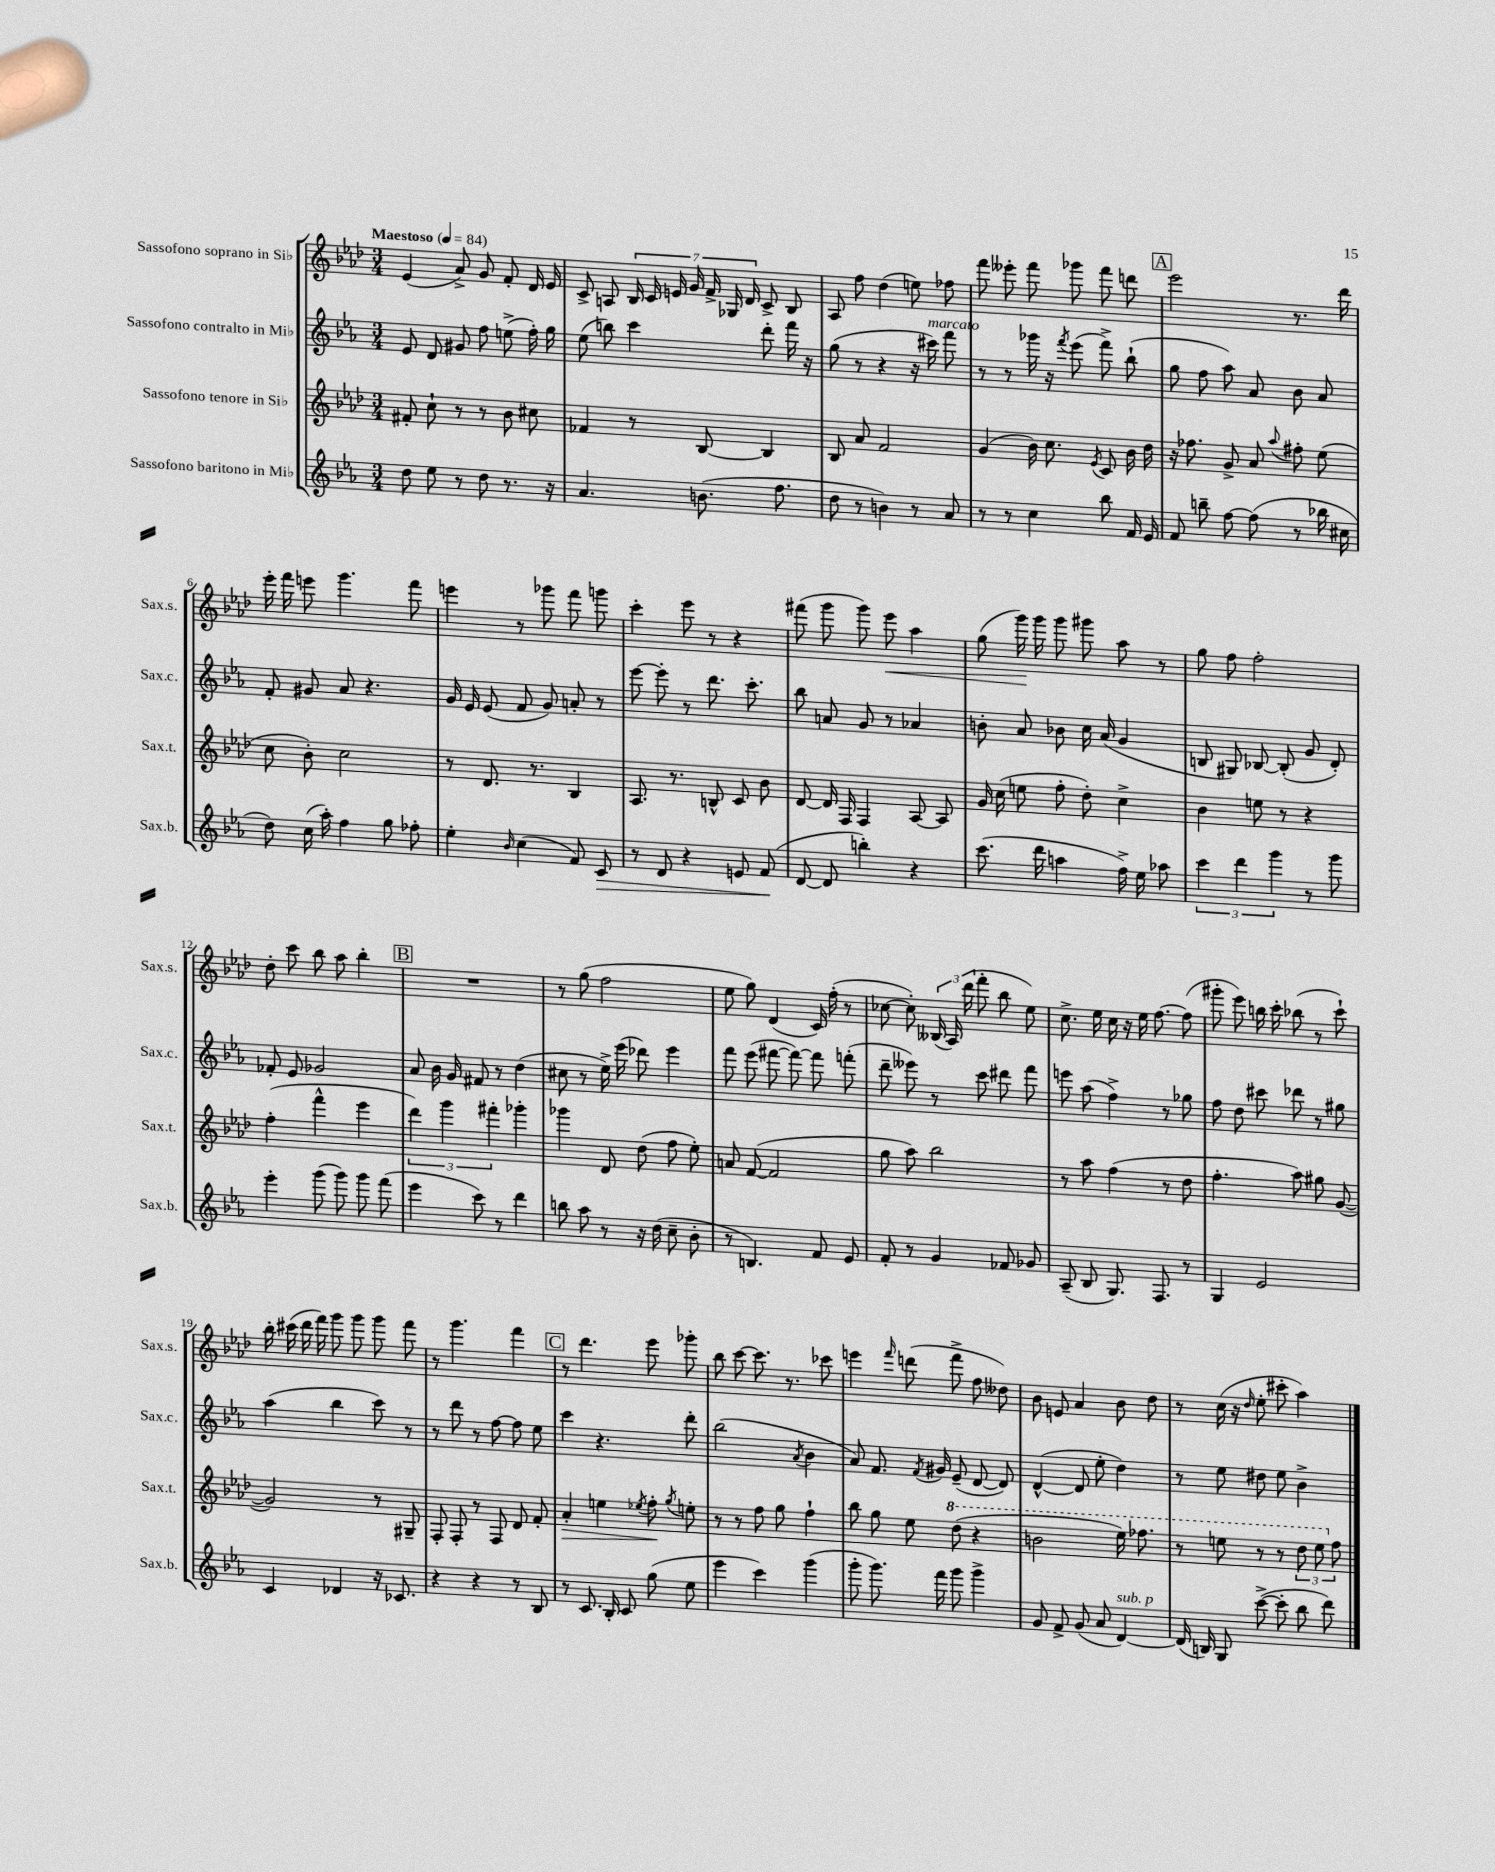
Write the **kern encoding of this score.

**kern	**dynam	**kern	**dynam	**kern	**kern	**dynam
*part4	*part4	*part3	*part3	*part2	*part1	*part1
*staff4	*staff4	*staff3	*staff3	*staff2	*staff1	*staff1
*I"Sassofono baritono in Mi♭	*	*I"Sassofono tenore in Si♭	*	*I"Sassofono contralto in Mi♭	*I"Sassofono soprano in Si♭	*
*I'Sax.b.	*	*I'Sax.t.	*	*I'Sax.c.	*I'Sax.s.	*
*clefG2	*	*clefG2	*	*clefG2	*clefG2	*
*k[b-e-a-]	*	*k[b-e-a-d-]	*	*k[b-e-a-]	*k[b-e-a-d-]	*
*M3/4	*	*M3/4	*	*M3/4	*M3/4	*
*MM84	*	*MM84	*	*MM84	*MM84	*
=1	=1	=1	=1	=1	=1	=1
!	!	!	!	!	!LO:TX:a:B:t=Maestoso	!
8dd\	.	8f#X'/	.	8e-/	(4e-/	.
8ee-\	.	8cc`\	.	8d/	.	.
8r	.	8r	.	8g#X/	8a-^/)	.
8dd\	.	8r	.	8ff\	8g/	.
8.r	.	8b-\	.	(8een^\	8f'/	.
.	.	8cc#X\	.	16ff'\)	16d-/	.
16r	.	.	.	16gg\	16e-/	.
=2	=2	=2	=2	=2	=2	=2
4.a-/	.	4f-X/	.	(8ee-\	8c^/	.
.	.	.	.	8bbn\)	8An/	.
.	.	8r	.	4ccc\	28B-/	.
.	.	.	.	.	28c/	.
.	.	.	.	.	28en/	.
.	.	.	.	.	28g/	.
(8.bn\	.	[8B-/	.	.	.	.
.	.	.	.	.	28f^/	.
.	.	.	.	.	28G-X/	.
.	.	.	.	.	28d-/	.
.	.	4B-/]	.	8ddd'\	8c^/	.
8.ff\	.	.	.	.	.	.
.	.	.	.	16fff\	8B-/	.
.	.	.	.	16r	.	.
=3	=3	=3	=3	=3	=3	=3
8dd\	.	8B-/	.	(8gg\	8A-/	.
8r	.	8a-/	.	8r	8ff\	.
4bn\)	.	2f/	.	4r	(4dd-\	.
8r	.	.	.	16r	8een\)	.
!	!	!	!	!LO:TX:a:i:t=marcato	!	!
.	.	.	.	16ccc#X\)	.	.
8a-/	.	.	.	8fff\	8ff-X\	.
=4	=4	=4	=4	=4	=4	=4
8r	.	(4g/	.	8r	8fff\	.
8r	.	.	.	8r	8eee--X'\	.
4cc\	.	16b-\)	.	16ggg-X\	8fff\	.
.	.	8.cc\	.	16r	.	.
.	.	.	.	8qfff/	.	.
.	.	.	.	(8eee-\	8ggg-X\	.
.	.	8qe-/	.	.	.	.
8bb-\	.	8c/	.	8fff^\)	8fff\	.
16f/	.	16b-\	.	(8bb-`\	8dddn\	.
16e-/	.	16dd-\	.	.	.	.
!!LO:REH:place=s1:t=A
=5	=5	=5	=5	=5	=5	=5
8f/	.	16r	.	8gg\	2eee-\	.
.	.	8.ff-X\	.	.	.	.
8bbn~\	.	.	.	8ff\	.	.
[8ff\	.	8g^/	.	8aa-\)	.	.
(8ff\]	.	8a-/	.	8a-/	.	.
.	.	8qqaa-/	.	.	.	.
8r	.	8ff#X'\	.	8b-\	8.r	.
16bb-X\	.	(8ee-\	.	8a-/	.	.
16cc#X\	.	.	.	.	16ddd-\	.
!!LO:LB:g=z
=6	=6	=6	=6	=6	=6	=6
8dd\)	.	8cc\	.	8f'/	16eee-'\	.
.	.	.	.	.	16fff\	.
(16cc\	.	8b-'\)	.	8g#X/	8eeen\	.
16aa-'\)	.	.	.	.	.	.
4ff\	.	2cc\	.	8a-/	4.ggg\	.
.	.	.	.	4.r	.	.
8gg\	.	.	.	.	.	.
8ff-X'\	.	.	.	.	8fff\	.
=7	=7	=7	=7	=7	=7	=7
4ee-'\	.	8r	.	16g/	4eeen\	.
.	.	.	.	16e-/	.	.
.	.	8.d-/	.	(8e-/	.	.
16qqb-/	.	.	.	.	.	.
(4cc\	.	.	.	8f/	8r	.
.	.	8.r	.	.	.	.
.	.	.	.	8g/)	8ggg-X\	.
8f/)	.	4B-/	.	8an'/	8fff\	.
!	!LO:HP:b	!	!	!	!	!
8c/	>	.	.	8r	8gggn\	.
=8	=8	=8	=8	=8	=8	=8
8r	.	8.A-/	.	[8eee-\	4ccc'\	.
8d/	.	.	.	8eee-'\]	.	.
.	.	8.r	.	.	.	.
4r	.	.	.	8r	8eee-\	.
.	.	8Bn^^/	.	8.ddd\	8r	.
8en/	.	8c/	.	.	4r	.
.	.	.	.	8.ccc'\	.	.
(8f/	.	8b-\	.	.	.	.
.	]	.	.	.	.	.
=9	=9	=9	=9	=9	=9	=9
[8d/	.	[8d-/	.	8bb-\	(8fff#X\	.
8d/]	.	16d-/]	.	8an/	8ggg\	.
.	.	16F/	.	.	.	.
4bbn'\)	.	4F/	.	8g/	8ggg\)	.
!	!	!	!	!	!	!LO:HP:b
.	.	.	.	8r	8eee-\	<
4r	.	[8A-/	.	4a-X/	4aa-\	.
.	.	8A-/]	.	.	.	.
=10	=10	=10	=10	=10	=10	=10
(8.ccc\	.	16g/	.	8bn'\	(8gg\	.
.	.	(16cc\	.	.	.	.
.	.	8een\	.	8a-/	16ggg\)	.
16ddd\	.	.	.	.	16ggg\	[
4aan\	.	8ff'\	.	8b-X\	8ggg\	.
.	.	8dd-'\)	.	16cc\	8ggg#X\	.
.	.	.	.	(16a-/	.	.
16ff^\)	.	4cc^\	.	4g/	8aa-\	.
16ee-\	.	.	.	.	.	.
8aa-X\	.	.	.	.	8r	.
=11	=11	=11	=11	=11	=11	=11
6ccc\	.	4b-\	.	8Bn/	8gg\	.
.	.	.	.	8G#X/)	8ff\	.
6ddd\	.	.	.	.	.	.
.	.	8een\	.	[8B-X/	2ff'\	.
6ggg\	.	.	.	.	.	.
.	.	8r	.	(8B-'/]	.	.
8r	.	4r	.	8g/	.	.
8ggg\	.	.	.	8d'/)	.	.
!!LO:LB:g=z
=12	=12	=12	=12	=12	=12	=12
4eee-'\	.	(4ff'\	.	8f-X'/	8dd-'\	.
.	.	.	.	8e-/	8ccc\	.
(8ggg\	.	4fff^^\	.	2g-X/	8bb-\	.
8ggg\)	.	.	.	.	8aa-\	.
8ggg\	.	4eee-\	.	.	4bb-'\	.
(8fff\	.	.	.	.	.	.
!!LO:REH:place=s1:t=B
=13	=13	=13	=13	=13	=13	=13
4eee-\	.	6ddd-\)	.	8a-/	2.r	.
.	.	.	.	16b-\	.	.
.	.	6ggg\	.	.	.	.
.	.	.	.	16g/	.	.
8ccc\)	.	.	.	8f#X/	.	.
.	.	6fff#X'\	.	.	.	.
8r	.	.	.	8r	.	.
4ddd\	.	4ggg-X'\	.	(4dd\	.	.
=14	=14	=14	=14	=14	=14	=14
8bbn\	.	4ggg-X\	.	8cc#X\	8r	.
8aa-\	.	.	.	8r	(8gg\	.
8r	.	8d-/	.	16ee-^\)	2ff\	.
.	.	.	.	(16eee-\	.	.
16r	.	(8dd-\	.	8ddd-X\)	.	.
(16dd\	.	.	.	.	.	.
8cc~\	.	8ff\	.	4eee-\	.	.
8b-'\	.	8ee-'\)	.	.	.	.
=15	=15	=15	=15	=15	=15	=15
8r	.	8an/	.	8fff\	8ee-\	.
4.Bn/)	.	([8f/	.	(8eee-\	8gg\)	.
.	.	2f/]	.	[8fff#X\	(4d-/	.
.	.	.	.	8fff#\_)	.	.
8f/	.	.	.	8fff#\]	16c/)	.
.	.	.	.	.	(16ff'\	.
8e-/	.	.	.	(8fffn'\	8r	.
=16	=16	=16	=16	=16	=16	=16
8f'/	.	8gg\	.	8ddd~\	[8cc-X\	.
8r	.	8aa-\)	.	8eee--X\)	8cc-'\])	.
4g/	.	2bb-\	.	8r	(24B--X/	.
.	.	.	.	.	24A-/)	.
.	.	.	.	.	(24ddd-\	.
.	.	.	.	8ccc\	8fff'\	.
8f-X/	.	.	.	8ddd#X\	8bb-\	.
8g-X/	.	.	.	8fff\	8ee-\)	.
=17	=17	=17	=17	=17	=17	=17
(8A-~/	.	8r	.	8eeen\	8.cc^\	.
8B-/	.	8aa-\	.	(8aa-\	.	.
.	.	.	.	.	16ee-\	.
8.G/)	.	(4ff\	.	4ff^\)	16cc\	.
.	.	.	.	.	16r	.
.	.	.	.	.	16ee-\	.
8.F/	.	.	.	.	[8.ff\	.
.	.	8r	.	8r	.	.
8r	.	8dd-\	.	8gg-X\	(8ff\]	.
=18	=18	=18	=18	=18	=18	=18
4G/	.	4.ff'\	.	8ff\	8ggg#X'\	.
.	.	.	.	8dd\	8eee-\)	.
2e-/	.	.	.	8ccc#X\	16bbn\	.
.	.	.	.	.	16ccc'\	.
.	.	8aa-\)	.	8ddd-X\	(8bb-X\	.
.	.	8gg#X\	.	8r	8r	.
.	.	([8g/	.	8gg#X\	8ccc`\)	.
!!LO:LB:g=z
=19	=19	=19	=19	=19	=19	=19
4c/	.	2g/])	.	(4aa-\	16bb-'\	.
.	.	.	.	.	(16ccc#X\	.
.	.	.	.	.	16ddd-\	.
.	.	.	.	.	16fff\)	.
4d-X/	.	.	.	4bb-\	8ggg\	.
.	.	.	.	.	8ggg\	.
16r	.	8r	.	8ccc\)	8ggg\	.
8.c-X/	.	.	.	.	.	.
.	.	8G#X~/	.	8r	8fff\	.
=20	=20	=20	=20	=20	=20	=20
4r	.	8F'/	.	8r	8r	.
.	.	8F'/	.	8ddd\	4.ggg\	.
4r	.	8r	.	8r	.	.
.	.	8F/	.	[8ff\	.	.
8r	.	8d-/	.	8ff\]	4fff\	.
8B-/	.	8f'/	.	8ee-\	.	.
!!LO:REH:place=s1:t=C
=21	=21	=21	=21	=21	=21	=21
!	!	!	!LO:HP:b	!	!	!
8r	.	4a-'/	>	4ccc\	8r	.
8.c/	.	.	.	.	4.ddd-\	.
.	.	4een\	.	4.r	.	.
16B-'/	.	.	.	.	.	.
8c/	.	.	.	.	.	.
.	.	8qee-X/	.	.	.	.
(8gg\	.	8ff'\	.	.	8eee-\	.
.	.	8qgg/	.	.	.	.
8ee-\	.	8een'\	]	8ddd'\	8ggg-X'\	.
=22	=22	=22	=22	=22	=22	=22
4eee-\	.	8r	.	(2bb-\	8bb-\	.
.	.	8r	.	.	[8ccc\	.
4ccc\)	.	8ff\	.	.	8.ccc\]	.
.	.	8gg\	.	.	.	.
.	.	.	.	.	8.r	.
.	.	.	.	8qa-/	.	.
(4ggg\	.	4ff`\	.	4b-\	.	.
.	.	.	.	.	8ccc-X\	.
=23	=23	=23	=23	=23	=23	=23
8ggg'\	.	8bb-\	.	8a-/)	4eeen\	.
8.ggg\)	.	8gg\	.	8.f/	.	.
.	.	.	.	.	16qqfff/	.
.	.	8ee-\	.	.	(8dddn\	.
.	.	.	.	8qf/	.	.
16fff\	.	.	.	16g#X/	.	.
*	*	*8va	*	*	*	*
8ggg\	.	(8ddd-\	.	(8e-~/	8fff^\	.
4ggg^\	.	4r	.	[8d/	8ff\	.
.	.	.	.	8d/])	8dd--X\)	.
=24	=24	=24	=24	=24	=24	=24
8g/	.	2bbn\	.	([4d^^/	8b-\	.
8f^/	.	.	.	.	8en/	.
(8g/	.	.	.	8d/]	4a-/	.
8a-/	.	.	.	8ee-'\	.	.
!LO:TX:a:i:t=sub. p	!	!	!	!	!	!
[4d/)	.	16eee-\)	.	4dd\)	8b-\	.
.	.	8.fff-X\	.	.	.	.
.	.	.	.	.	8dd-\	.
=25	=25	=25	=25	=25	=25	=25
(16d/]	.	8r	.	8r	8r	.
16Bn/)	.	.	.	.	.	.
8G/	.	8eeen\	.	8ee-\	(16cc\	.
.	.	.	.	.	16r	.
.	.	.	.	.	16qqdd-/	.
([8ccc^\	.	8r	.	8dd#X\	8ee-'\	.
8ccc'\]	.	8r	.	8ee-\	8ccc#X'\	.
8bb-\	.	12ddd-\	.	4b-^\	4aa-\)	.
.	.	12eee\	.	.	.	.
8ddd\)	.	.	.	.	.	.
*	*	*X8va	*	*	*	*
.	.	12ff\	.	.	.	.
==	==	==	==	==	==	==
*-	*-	*-	*-	*-	*-	*-
